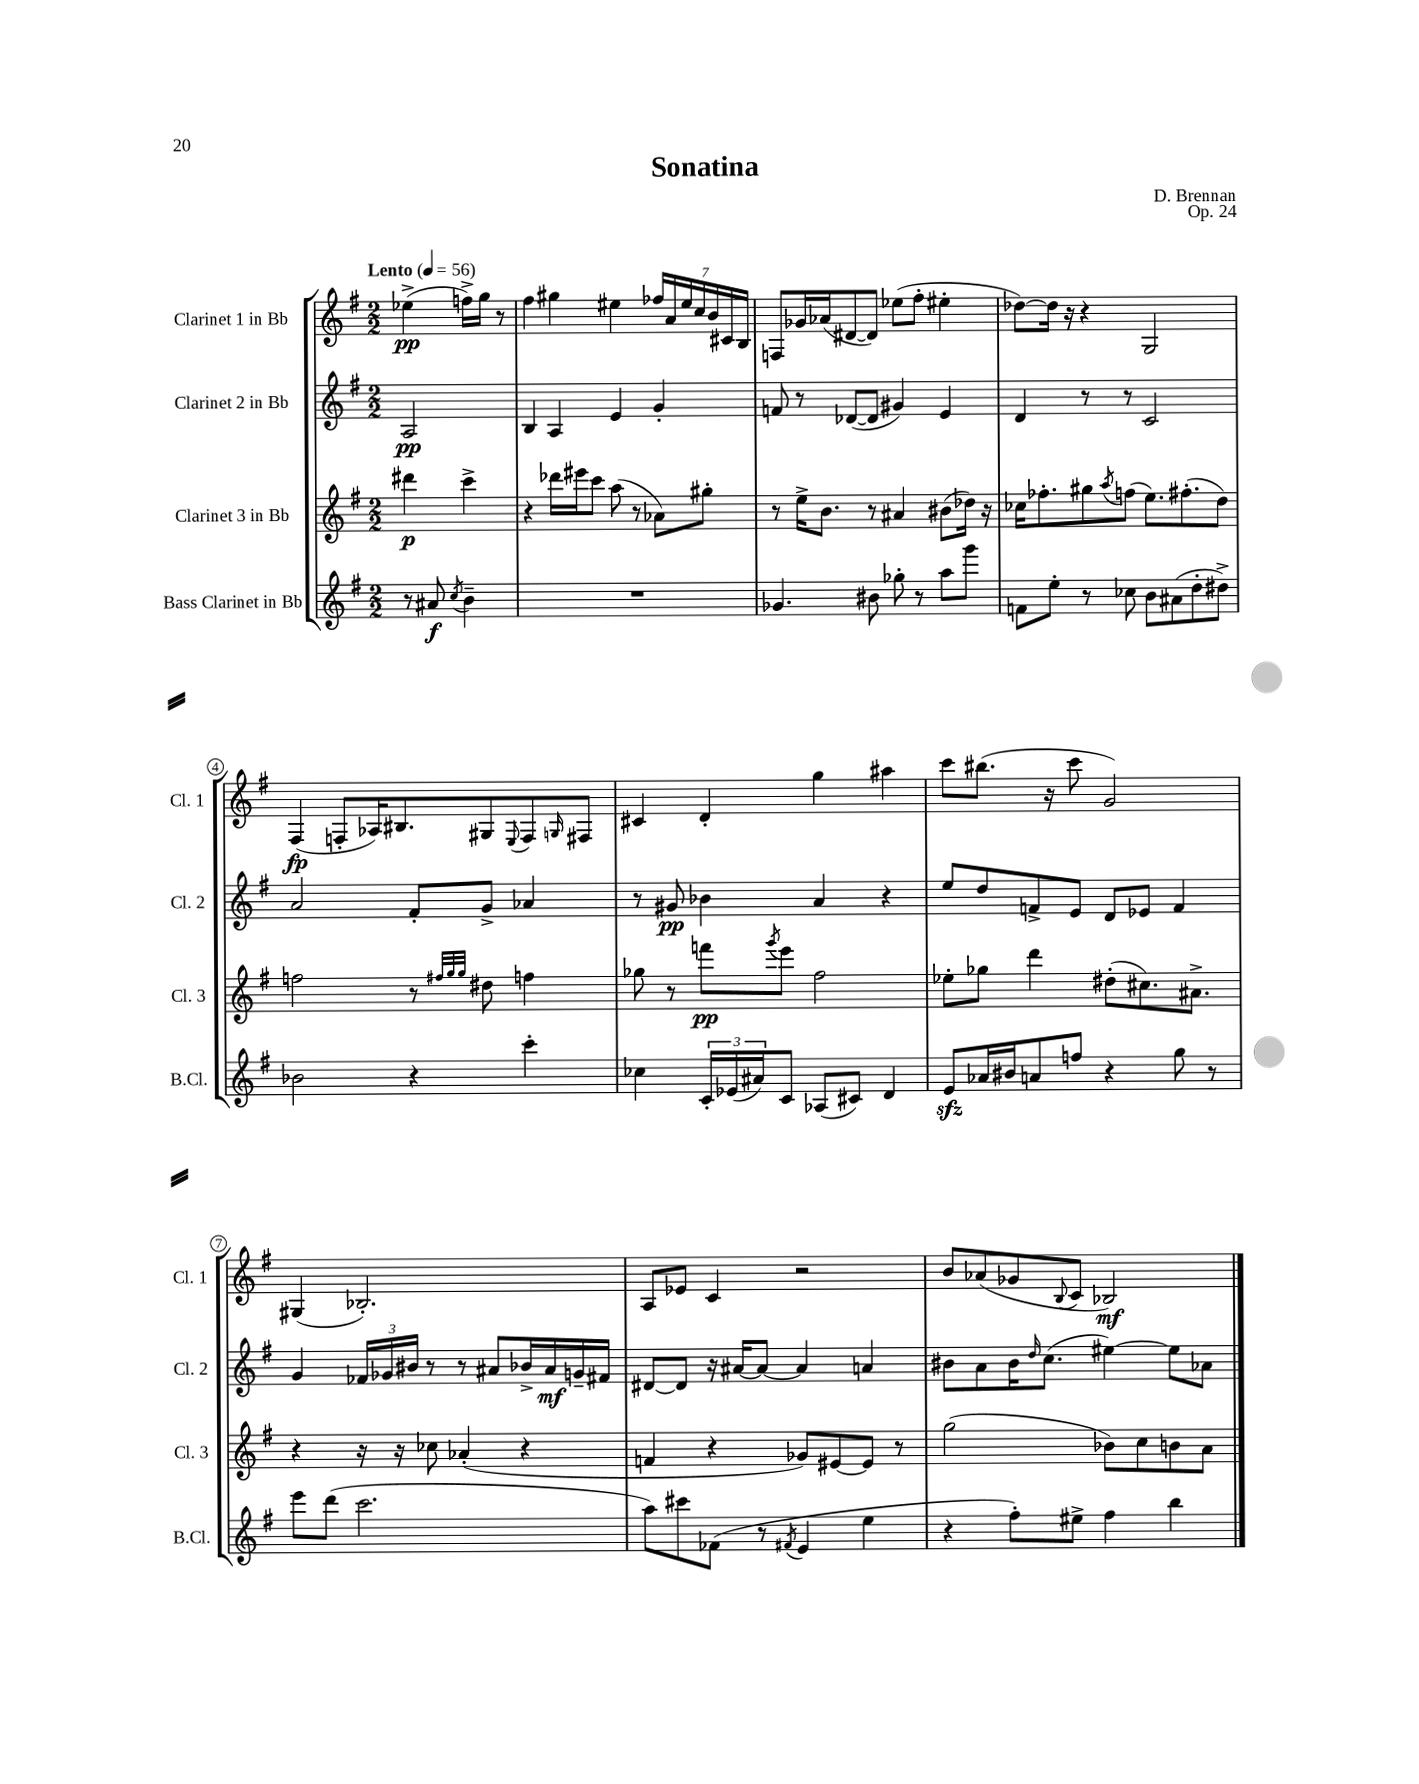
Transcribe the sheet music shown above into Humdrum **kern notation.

**kern	**kern	**kern	**kern
*staff4	*staff3	*staff2	*staff1
*clefG2	*clefG2	*clefG2	*clefG2
*k[f#]	*k[f#]	*k[f#]	*k[f#]
*M2/2	*M2/2	*M2/2	*M2/2
*MM56	*MM56	*MM56	*MM56
8r	4ddd#	2A	(4ee-^
8a#	.	.	.
8qcc	.	.	.
4b~	4ccc^	.	16ff^)
.	.	.	16gg
.	.	.	8r
=	=	=	=
1r	4r	4B	4ff#
.	16ddd-	4A	4gg#
.	16eee#	.	.
.	8ccc	.	.
.	(8aa	4e	4ee#
.	8r	.	.
.	8a-)	4g'	28ff-
.	.	.	28a
.	.	.	28ee#
.	.	.	28cc
.	8gg#'	.	.
.	.	.	28b
.	.	.	28c#
.	.	.	28B
=	=	=	=
4.g-	8r	8f	8F
.	16ee^	8r	16g-
.	8.b	.	(16a-
.	.	([8d-	[8d#
8b#	8r	8d-]	8d#])
8gg-'	4a#	4g#)	(8ee-
8r	.	.	8ff#'
8aa	(8b#	4e	4ee#'
8ggg	16dd-)	.	.
.	16r	.	.
=	=	=	=
8f	16cc-	4d	[8dd-)
.	8.ff-'	.	.
8ee'	.	.	16dd-]
.	.	.	16r
8r	8gg#	8r	4r
.	8qaa	.	.
8cc-	(8ff	8r	.
8b	8.ee)	2c	2G
(8a#	.	.	.
.	(8.ff#'	.	.
8dd'	.	.	.
8dd#^)	8dd)	.	.
=	=	=	=
2b-	2ff	2a	(4F#
.	.	.	8F'
.	.	.	16A-)
.	.	.	8.B#
4r	8r	8f#'	.
.	32qqff#	.	.
.	32qqgg	.	.
.	32qqgg	.	.
.	8dd#	8g^	8G#
.	.	.	8qqE
4ccc'	4ff	4a-	8F
.	.	.	16qqG
.	.	.	8F#
=	=	=	=
4cc-	8gg-	8r	4c#
.	8r	8g#	.
24c'	8fff	4b-	4d'
(24e-	.	.	.
24a#)	.	.	.
.	8qggg	.	.
8c	8eee	.	.
(8A-	2ff#	4a	4gg
8c#)	.	.	.
4d	.	4r	4aa#
=	=	=	=
8e	8ee-'	8ee	8ccc
16a-	8gg-	8dd	(8.bb#
16b#	.	.	.
8a	4ddd	8f^	.
.	.	.	16r
8ff	.	8e	8ccc
4r	(8dd#'	8d	2g)
.	8.cc#)	8e-	.
8gg	.	4f	.
.	8.a#^	.	.
8r	.	.	.
=	=	=	=
8eee	4r	4g	(4G#
(8ddd	.	.	.
2.ccc	16r	24f-	2.B-')
.	.	24g-	.
.	16r	.	.
.	.	24b#	.
.	8cc-	8r	.
.	(4a-'	8r	.
.	.	8a#	.
.	4r	16b-^	.
.	.	16a#	.
.	.	16g~	.
.	.	16f#	.
=	=	=	=
8aa)	4f	[8d#	8A
8ccc#	.	8d#]	8e-
(8f-	4r	16r	4c
.	.	[16a#	.
8r	.	8a#_	.
8qf#	.	.	.
4e	8g-)	4a#]	2r
.	[8e#	.	.
4ee	8e#]	4a	.
.	8r	.	.
=	=	=	=
4r	(2gg	8b#	8b
.	.	8a	(8a-
8ff#')	.	16b#	8g-
.	.	16qqdd	.
.	.	(8.cc	.
.	.	.	8qqB
8ee#^	.	.	8c
4ff#	8b-)	[4ee#)	2B-)
.	8cc	.	.
4bb	8b	8ee#]	.
.	8a	8a-	.
==	==	==	==
*-	*-	*-	*-
